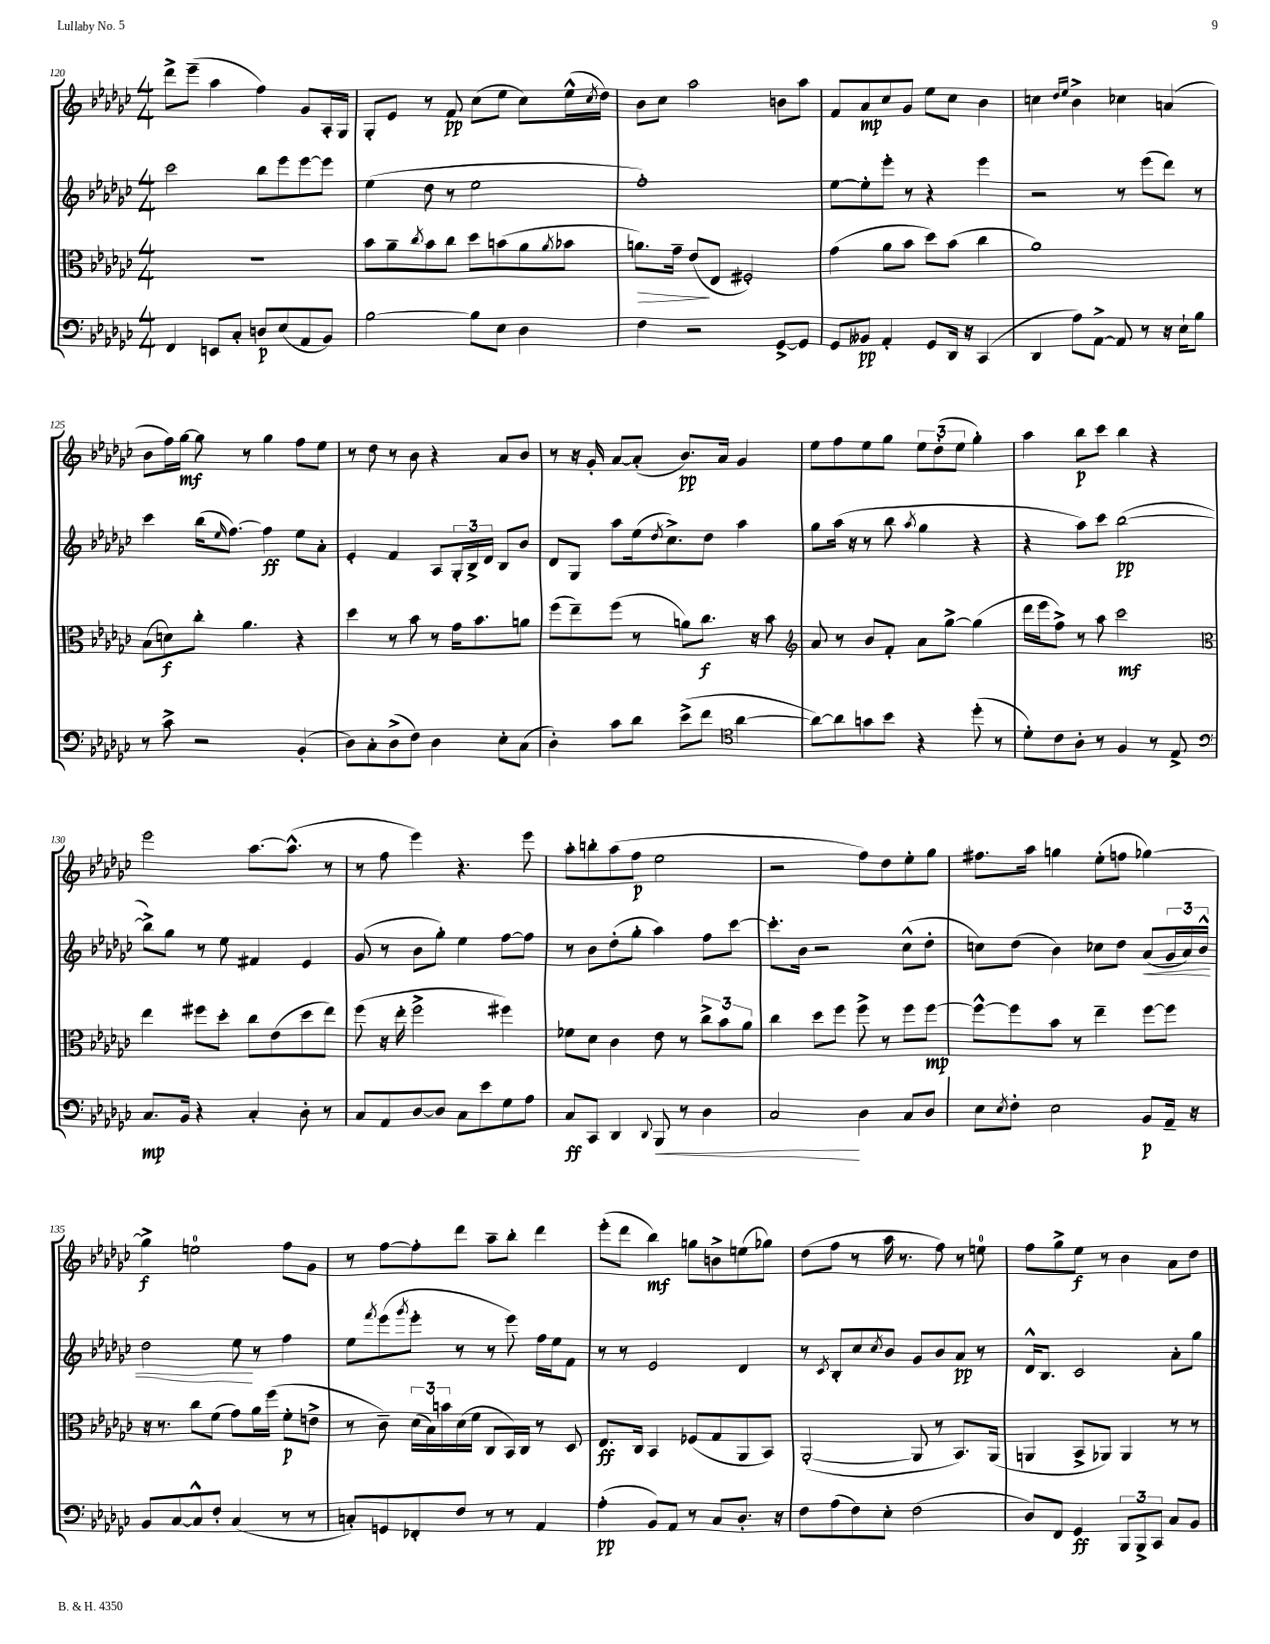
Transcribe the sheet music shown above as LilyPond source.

<<
\new StaffGroup <<
\new Staff = "s0" {
    \clef treble \key ges \major \numericTimeSignature \time 4/4
    des'''8-> ees'''8--( aes''4 f''4) ges'8 aes16-. ges16 |
    ges8-. ees'8 r8 f'8\pp ces''8( ees''8 ces''8) ees''16-^( \acciaccatura { ces''8 } des''16) |
    bes'8 ces''8 aes''2 b'8 aes''8 |
    f'8 aes'8\mp ces''8 ges'8 ees''8 ces''8 bes'4 |
    c''4 \grace { des''16 ees''16 } bes'4-> ces''4 a'4( |
    bes'8 f''16) ges''16~\mf ges''8 r8 ges''4 f''8 ees''8 |
    r8 des''8 r8 bes'8 r4 aes'8 bes'8 |
    r8 r16 ges'16-. aes'8~ aes'8-.( bes'8.\pp) aes'16 ges'4 |
    ees''8 f''8 ees''8 ges''8 \tuplet 3/2 { ees''8 des''8-.( ees''8 } ges''4-.) |
    aes''4 bes''8\p ces'''8 bes''4 r4 |
    ees'''2 aes''8.~ aes''8.-^( r8 |
    r8 f''8 ees'''4) r4. ees'''8 |
    aes''8-. b''8-. aes''8( f''8\p ees''2 |
    r2 f''8) des''8 ees''8-. ges''8 |
    fis''8. aes''16 g''4 ees''8-.( f''8 ges''4~) |
    ges''4->\f e''2-0 f''8 ges'8 |
    r8 f''8~ f''8-. des'''8 aes''8-- bes''8-. des'''4 |
    ees'''8-.( des'''8 bes''4\mf) g''8 b'8-> e''8( ges''8) |
    des''8( f''8 r8 aes''16 r8. f''8) r8 e''8-0 |
    f''8 ges''8-> ees''8\f r8 bes'4 aes'8 des''8 \bar "|." |
}
\new Staff = "s1" {
    \clef treble \key ges \major \numericTimeSignature \time 4/4
    ces'''2 bes''8 ees'''8 ees'''8~ ees'''8 |
    ees''4( des''8 r8 ees''2 |
    f''1-.) |
    ees''8~ ees''8-. ees'''8-. r8 r4 ees'''4 |
    r2 r8 ees'''8( des'''8) r8 |
    ces'''4 bes''16( \grace { ees''16 } f''8.~) f''4\ff ees''8 aes'8-. |
    ees'4-. f'4 aes8 \tuplet 3/2 { ges16-. bes16-> des'16 } bes8 bes'8 |
    des'8 ges8 aes''8 ees''16( \acciaccatura { des''8 } ces''8.->) des''8 aes''4 |
    ges''8 aes''16( r16 r8 bes''8 \acciaccatura { aes''8 } ges''4 r4 |
    r4 aes''8) ces'''8 bes''2~\pp( |
    bes''8->) ges''8 r8 ees''8 fis'4 ees'4 |
    ges'8( r8 bes'8 ges''8-.) ees''4 f''8~ f''8 |
    r8 bes'8 des''8-.( ges''8-. aes''4) f''8 ces'''8~ |
    ces'''8.-. bes'16 r2 ces''8-^( des''8-. |
    c''8) des''8( bes'4) ces''8 des''8 aes'8\<( \tuplet 3/2 { ges'16 aes'16) bes'16-^ } |
    des''2 ees''8\! r8 f''4 |
    ees''8 \acciaccatura { f'''8 } ees'''8( \acciaccatura { ges'''8 } ees'''8-. r8 r8 ees'''8) f''16 ees''16 f'8 |
    r8 r8 ees'2 des'4 |
    r8 \acciaccatura { ces'8 } bes8-. ces''8 \acciaccatura { ces''8 } bes'8 ges'8 bes'8 aes'8\pp r8 |
    des'16-^ bes8. ces'2 aes'8-. ges''8 \bar "|." |
}
\new Staff = "s2" {
    \clef alto \key ges \major \numericTimeSignature \time 4/4
    R1 |
    bes'8 aes'8-- \acciaccatura { ces''8 } bes'8 ces''8 des''8 b'8( aes'8 \acciaccatura { aes'8 } bes'8 |
    a'8.\>) ges'16-- ees'8\!( ees8 fis2-.) |
    ges'4( aes'8 bes'8 des''8) bes'8( ces''4 |
    aes'1) |
    bes8( d'8\f) ces''8-. aes'4. r4 |
    des''4 r8 bes'8 r8 ges'16 bes'8. a'8 |
    f''8( ees''8--) f''8( r8 a'8) ces''8.\f r16 bes'8 |
    \clef treble aes'8 r8 bes'8 f'8-. aes'8 ges''8~-> ges''4( |
    des'''16 ees'''16 f''8->) r8 aes''8 ces'''2\mf |
    \clef alto ees''4 fis''8 des''8-. ces''8 ees'8( des''8 ees''8) |
    f''8( r16 ees''16-. f''2-> fis''4) |
    fes'8 des'8 ces'4 ees'8 r8 \tuplet 3/2 { ces''8-> bes'8 aes'8 } |
    ces''4 des''8 f''8 f''8-> r8 f''8 f''8~\mp |
    f''8~-^ f''8 bes'8 r8 ees''4-- f''8~ f''8 |
    r16 r8. ces''8 f'8( ges'8) aes'16 f''16( f'8-.\p e'8-> |
    r8 ces'8--) \tuplet 3/2 { des'16( bes16) b'16 } des'16( f'16 ces8 bes,16) ces16 r8 des8 |
    ees8.\ff ces16 bes,4 fes8( ges8 aes,8 bes,8) |
    aes,2~-.( aes,8 r8 bes,8.) aes,16( |
    a,4 bes,8-> aes,8) aes,4 r8 r8 \bar "|." |
}
\new Staff = "s3" {
    \clef bass \key ges \major \numericTimeSignature \time 4/4
    f,4 e,8 ces8-. d8\p ees8( aes,8 bes,8) |
    bes2~ bes8 ees8 des4 |
    f4 r2 ges,8~-> ges,8 |
    ges,8 beses,8\pp aes,4-. ges,8 des,16 r16 ces,4( |
    des,4 aes8) aes,8~-> aes,8 r8 r16 ees16-! bes8 |
    r8 ces'8-> r2 bes,4-.( |
    des8) ces8-. des8->( f8) des4 ees8-. ces8( |
    des4-.) ces'8 des'8 ees'8->( f'8 \clef tenor aes'4~ |
    aes'8~) aes'8 g'8 bes'8 r4 des''8-.( r8 |
    des'8-.) ces'8 aes8-. r8 f4 r8 ees8-> |
    \clef bass ces8.\mp bes,16 r4 ces4-. des8-. r8 |
    ces8 aes,8 des8~ des8 ces8 ees'8 ges8 aes8 |
    ces8\ff ces,8 des,4 \appoggiatura { des,8 } bes,,8\< r8 des4 |
    ces2\! des4 ces8 des8 |
    ees8 \acciaccatura { ees8 } f8-. ees2 bes,8\p aes,16-- r16 |
    bes,8 ces8~ ces8-^ f8-. ces4( r8 r8 |
    c8-.) g,8 fes,8-. f8 r8 r8 aes,4 |
    aes4-.\pp( bes,8) aes,8 r8 ces8 des8.-. r16 |
    f8 aes8( f8) ees8-. f2( |
    des8) f,8 ges,4\ff \tuplet 3/2 { bes,,8 bes,,8-> ces,8 } ces8 bes,8 \bar "|." |
}
>>
>>
\layout { \context { \Score currentBarNumber = #120 } }
